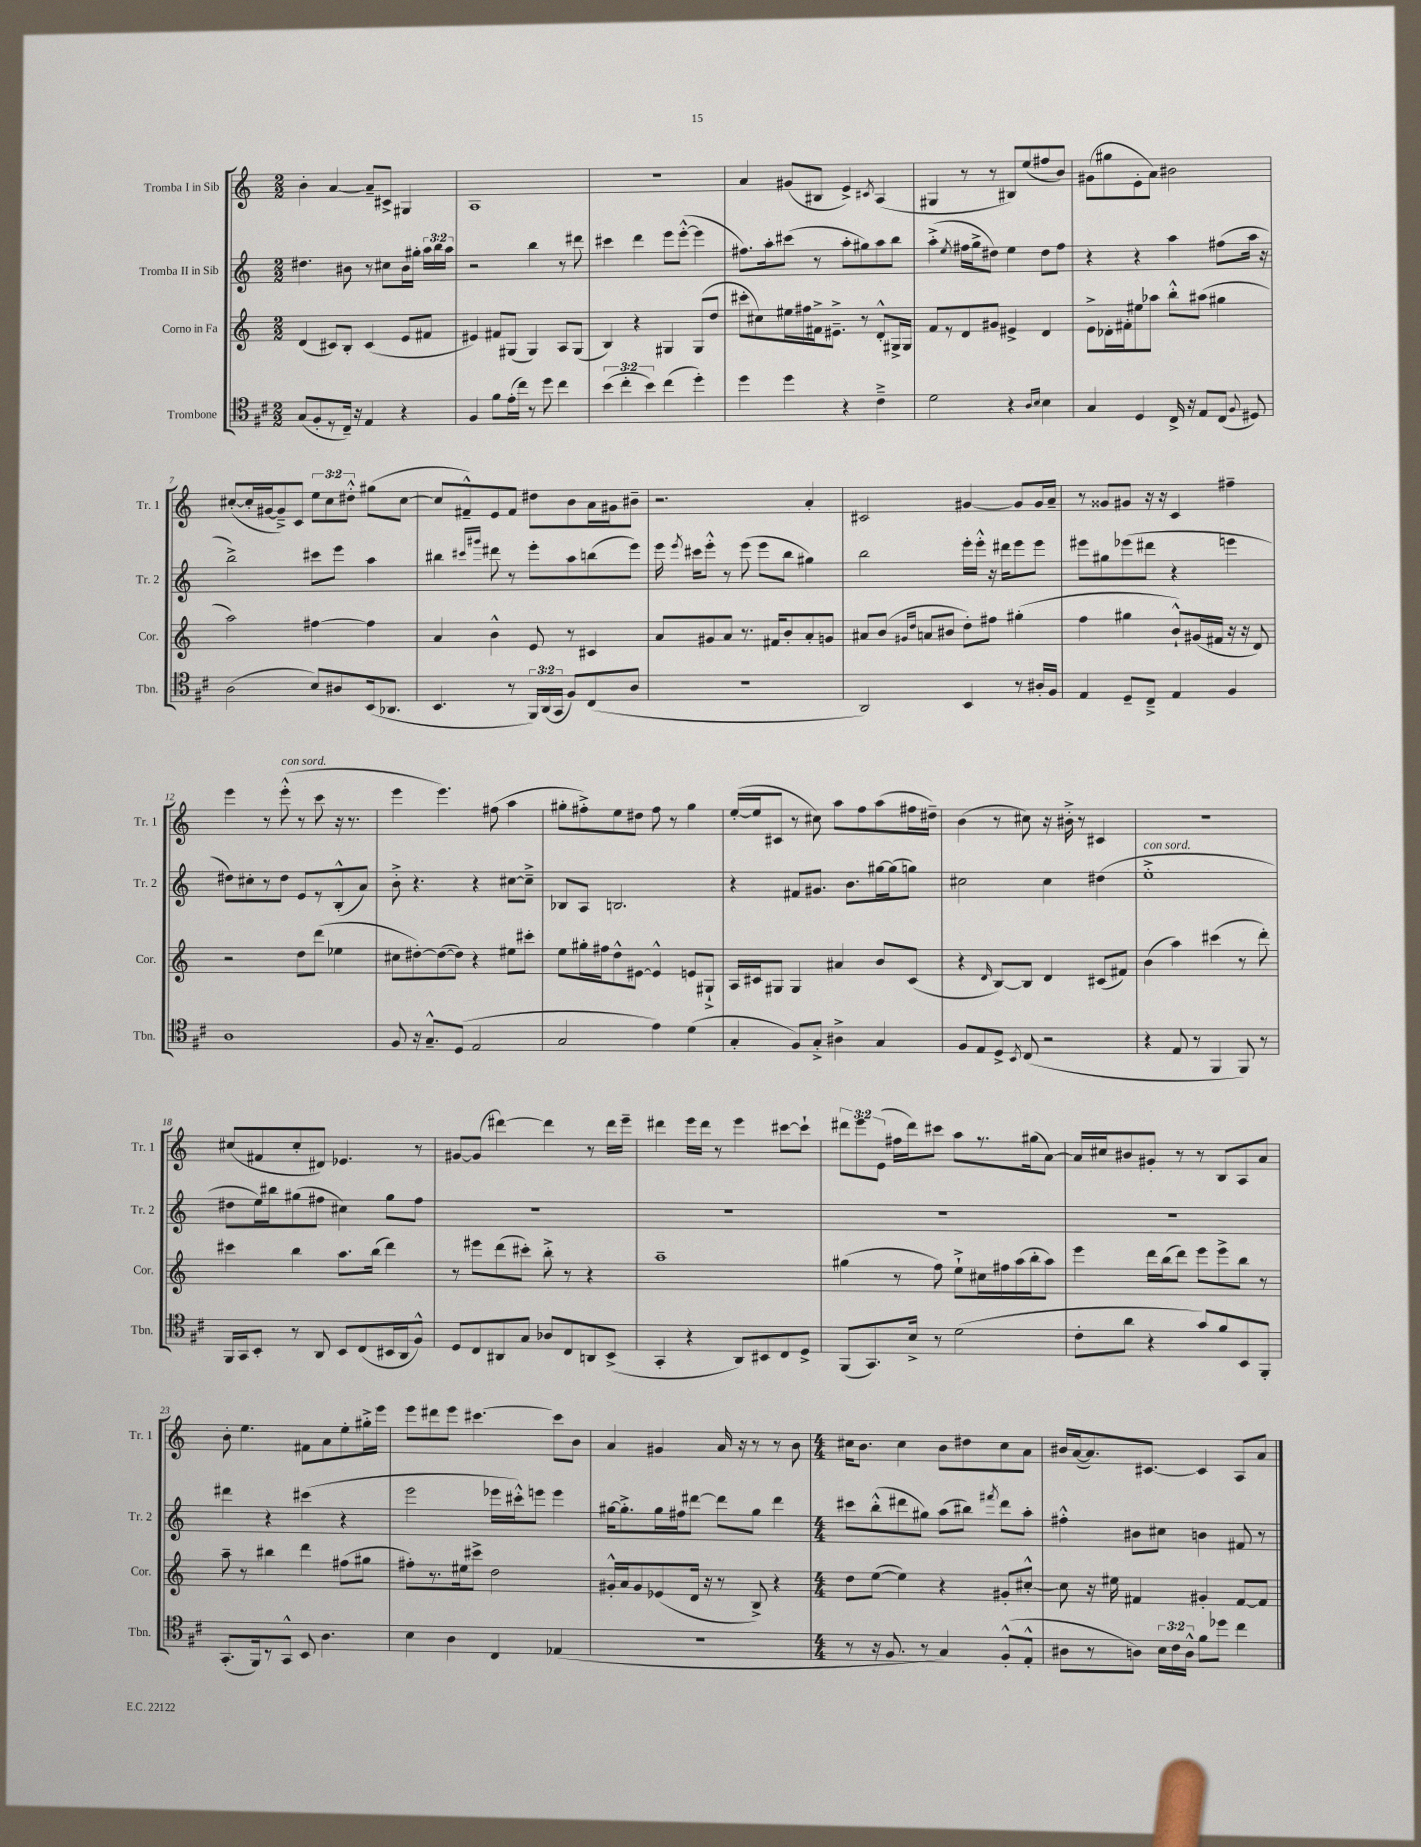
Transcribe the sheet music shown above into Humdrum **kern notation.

**kern	**kern	**kern	**kern
*staff4	*staff3	*staff2	*staff1
*clefC4	*clefG2	*clefG2	*clefG2
*k[f#c#]	*k[]	*k[]	*k[]
*M2/2	*M2/2	*M2/2	*M2/2
(8G	(4d	4.dd#	4b'
8F#'	.	.	.
8r	8c#)	.	[4a
16C#~)	8B'	8b#	.
16r	.	.	.
4E	(4c#	8r	8a~]
.	.	8cc#	8c#^
4r	8e	16b#	4G#
.	.	16gg#'	.
.	8f#	24aa	.
.	.	24bb	.
.	.	24aa	.
=	=	=	=
4F#	4e#)	2r	1A
8f#	8f#	.	.
(16e'	(8G#	.	.
16cc#)	.	.	.
8r	4G#)	4bb	.
8dd	.	.	.
4cc#	8A	8r	.
.	(8G#	8ddd#	.
=	=	=	=
(6b	4B)	4ccc#	1r
6cc#'	.	.	.
.	4r	4ddd	.
6b)	.	.	.
(4cc#	4G#	8eee	.
.	.	([8eee'^^	.
4dd')	(8G#	4eee]	.
.	8dd	.	.
=	=	=	=
4dd	8ccc#'	8.ff#)	4a
.	8cc#)	.	.
.	.	16aa'	.
4dd	16ee#	(8ccc#	(8g#
.	16ff#	.	.
.	16f#^	8r	8B#
.	8.e#~^	.	.
4r	.	8aa'	4e^)
.	8r	8gg#)	.
.	.	.	8qc#
4c#~^	8d'^^	8aa	(4A
.	16G#^	8bb	.
.	16G#	.	.
=	=	=	=
2d	8f	(4aa'^	4G#
.	8r	.	.
.	.	8qee	.
.	8d	16ff#	8r
.	.	16gg^	.
.	8g#	8dd#)	8r
4r	4e#^	4ee	8B#)
.	.	.	(8ee
16qqA	.	.	.
16qqB	.	.	.
4B	4d	8dd#	8ff#
.	.	8ff#	8b)
=	=	=	=
4G	8e^	4r	(8g#
.	16d-'	.	8gg#
.	16f#'	.	.
4D	8ee#	4r	8e'
.	8aa-	.	8a)
16C#^	8bb'^^	4aa	2b#
16r	.	.	.
8E	(8aa#	.	.
(8C#	4gg#	(8ff#	.
8qqF#	.	.	.
8D#)	.	16aa	.
.	.	16r	.
=	=	=	=
(2A	2aa)	2bb^)	([8cc#'
.	.	.	16cc#']
.	.	.	[16g#
.	.	.	8g#~^])
.	.	.	8c
8B)	[4ff#	8ccc#	12ee
.	.	.	12cc#
8A#	.	8eee	.
.	.	.	12dd#'^^
(16BB	4ff#]	4aa	(8gg#
8.AA-	.	.	.
.	.	.	[8cc#
=	=	=	=
4.BB	4a	4bb#	8cc#]
.	.	.	8f#~^^)
.	.	16qqccc#	.
.	.	16qqggg#	.
.	4b^^	8ddd#	8e
8r	.	8r	8f#
24FF#)	8e	8eee'	8dd#
(24AA	.	.	.
24GG	.	.	.
8F#)	8r	8aa	8b
(8C#	4c#	(8bb	16a
.	.	.	16g#
8A	.	8eee)	8b#~
=	=	=	=
1r	8a	16eee	2.r
.	.	8qeee	.
.	.	16ccc#	.
.	8g#	8eee'^^	.
.	8a	8r	.
.	8.r	(8eee	.
.	.	8eee	.
.	16f#	.	.
.	8b'	8bb	.
.	8a'	4gg#)	4a'
.	8g	.	.
=	=	=	=
2AA)	8a#	2bb	2c#
.	(8b	.	.
.	16qqg#	.	.
.	16qqdd	.	.
.	8a	.	.
.	8b#	.	.
4BB	8dd')	16eee'	[4g#
.	.	16eee'^^	.
.	8ff#	16r	.
.	.	16ddd#	.
8r	(4gg#'	8eee	8g#]
16A#'	.	8eee	16g#
16F#	.	.	16a~
=	=	=	=
4E	4ff	8eee#	8r
.	.	8gg#	8g##
8D~	4gg#	(8eee-	8g#
8C#~^	.	8ddd#	16r
.	.	.	16r
4E	8b`^^)	4r	4c
.	(16g#	.	.
.	16f#	.	.
4F#	16r	4eee	4ff#~
.	16r	.	.
.	8d)	.	.
=	=	=	=
1A	2r	8dd#)	4eee
.	.	8cc#'	.
.	.	8r	8r
.	.	8dd#	(8eee'^^
.	8dd	8e	8r
.	(8ddd	8r	8ccc
.	4ee-	(8B'^^	16r
.	.	.	8.r
.	.	8a)	.
=	=	=	=
8F#	8cc#	8b'^	4eee
16r	[8dd#')	4.r	.
8.G~^^	.	.	.
.	(8dd#_	.	4.eee)
(8D	8dd#])	.	.
2E	4r	4r	.
.	.	.	(8ff#
.	8ee#	[8cc#	4aa
.	8ccc#'	8cc#~^]	.
=	=	=	=
2G	8ee	8B-	8gg#'
.	16gg#'	8A	8ff#'^)
.	16ff#	.	.
.	8dd^^	2.B	8ee
.	[8e#	.	8dd#
4e)	4e#^^]	.	8ff#
.	.	.	8r
(4d	8e	.	4gg#
.	8G#`^	.	.
=	=	=	=
4G'	16A	4r	([16ee'
.	16c#	.	16ee]
.	8G#	.	8c#
8F#)	4G#	8f#	8r
8G'^	.	8.g#	8cc#)
4A#^	4a#	.	8aa
.	.	8.b	.
.	.	.	8ff
4G	8b	[16gg#	(8aa
.	.	(16gg#]	.
.	(8c#	8gg)	16ff#
.	.	.	16dd#~)
=	=	=	=
8F#	4r	2cc#	(4b
8E	.	.	.
.	16qqd	.	.
8D^	[8B)	.	8r
8qBB	.	.	.
(8C#	8B]	.	8cc#)
2r	4d	4cc#	16r
.	.	.	16b#'^
.	.	.	8r
.	(8c#	(4dd#	4c#
.	8f#)	.	.
=	=	=	=
4r	(4b	1ee'^	1r
8E	4aa)	.	.
8r	.	.	.
4FF#	(4ccc#	.	.
8FF#)	8r	.	.
8r	8ddd')	.	.
=	=	=	=
16FF#	4ccc#	8dd#	(8cc#
16GG	.	.	.
8BB'	.	16ee)	8f#
.	.	16bb#	.
8r	4bb	(8gg#	8cc#'
8AA	.	8ff#	8d#)
8BB	8.aa	4cc#)	4.e-
(8C#	.	.	.
.	(16bb	.	.
16BB#	4ddd)	8gg#	.
16AA	.	.	.
8F#^^)	.	8ff#	8r
=	=	=	=
8D	8r	1r	[8g#
8C#	8eee#	.	(8g#]
8AA#	(8ddd	.	[4ddd#)
8G	8ccc#')	.	.
8A-	8bb'^	.	4ddd#]
8C#	8r	.	.
8AA	4r	.	8r
(8BB^	.	.	16ddd#
.	.	.	16eee~
=	=	=	=
4GG'	1aa~	1r	4ddd#
4r	.	.	16eee
.	.	.	16ddd#
.	.	.	8r
8AA)	.	.	4eee
8BB#	.	.	.
8C#	.	.	[8ccc#
8D^	.	.	8ccc#`]
=	=	=	=
(8FF#	(4gg#	1r	12ddd#
.	.	.	12eee
8.GG)	.	.	.
.	.	.	(12e
.	8r	.	16ff#
16B^	.	.	16ddd#)
8r	8ff)	.	8ccc#
(2d	8ee`^	.	8aa
.	16cc#	.	8.r
.	16ff#	.	.
.	(16aa	.	.
.	16bb'	.	(16gg#
.	8aa)	.	[8a)
=	=	=	=
8c#'	4eee	1r	16a]
.	.	.	16cc#
8a	.	.	8b#
4r	16ddd	.	8g#'
.	(16bb	.	.
.	8ddd)	.	8r
8g)	8eee	.	8r
8f#	8eee^	.	8B
8BB	8bb	.	8A
8FF#'	8r	.	8a
=	=	=	=
(8.GG'	8aa~	4ddd#	8b'
.	8r	.	4.ee
16FF#)	.	.	.
8r	4bb#	4r	.
8GG^^	.	.	.
8BB	4ddd	(4ccc#	8f#
4.A	.	.	8a
.	(8ff#	4r	8ee'
.	8gg#	.	16gg#'^
.	.	.	16eee
=	=	=	=
4B	8ff#')	2eee	8eee
.	8.r	.	8ddd#
4A	.	.	8eee
.	16ee#	.	.
.	8ccc#^	.	[4.ccc#
4C#	2dd	16eee-	.
.	.	16ccc#'^^)	.
.	.	8eee	.
(4E-	.	4eee	8ccc#]
.	.	.	8b
=	=	=	=
1r	16g#'^^	[16gg#	4a
.	16a	8.gg#'^]	.
.	8g#	.	.
.	(8e-	16gg#	4g#
.	.	16ff#	.
.	16d	[8ddd#	.
.	16r	.	.
.	8r	8ddd#]	16a
.	.	.	16r
.	8B^)	8gg#	8r
.	4r	4ddd#	8r
.	.	.	8b
=	=	=	=
*M4/4	*M4/4	*M4/4	*M4/4
8r	8dd	8ccc#	16cc#
.	.	.	8.b
16r	([8ee	(8bb'^^	.
8.F#	.	.	.
.	4ee])	8ddd#	4cc#
8r	.	8gg#)	.
4G)	4r	(8aa	8b
.	.	8bb#)	8dd#
.	.	8qfff#	.
(8F#'^^	8g#'	8ddd#	8cc#
8E'^^	[8cc#'^^	8aa'	8a
=	=	=	=
8A#	8cc#]	4ff#'^^	16b#
.	.	.	([16a
8r	16r	.	8.a])
.	16ee#	.	.
8A)	4f#	8b#	.
.	.	.	[8.c#
24B	.	8cc#	.
24c#	.	.	.
24A^^	.	.	.
8f#	4g#'	4b	4c#]
8dd-	.	.	.
4cc#	[8f#	8f#	8A
.	8f#]	8r	8a
==	==	==	==
*-	*-	*-	*-
